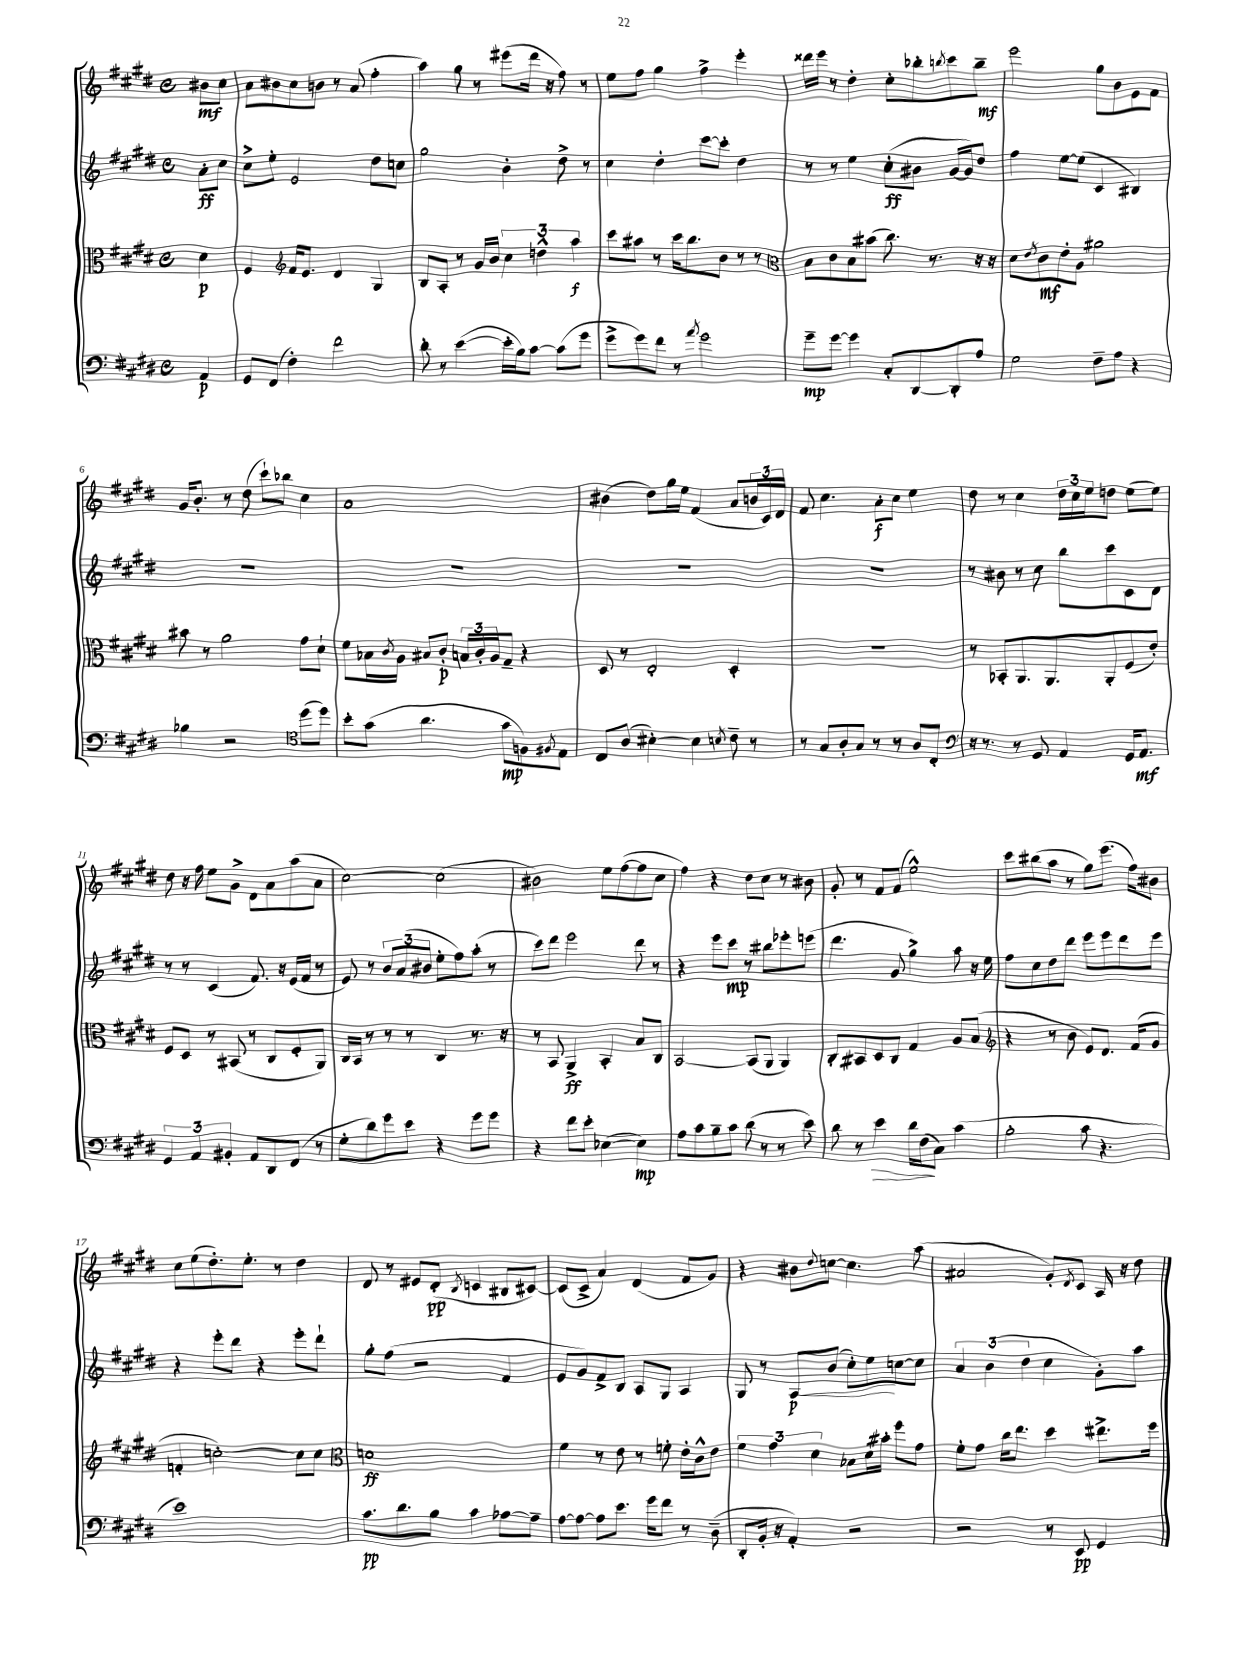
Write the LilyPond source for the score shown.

<<
\new StaffGroup <<
\new Staff = "s0" {
    \clef treble \key e \major \defaultTimeSignature \time 4/4 \partial 4
    bis'8\mf cis''8 |
    a'8 bis'8 cis''8 b'8 r8 a'8( fis''4-. |
    a''4) gis''8 r8 eis'''8( dis'''16 r16 fis''8) r8 |
    e''8 fis''8 gis''4 fis''4-> e'''4-. |
    disis'''16 e'''16 r8 dis''4-. cis''8-. bes''8-. \acciaccatura { b''8 } cis'''8 b''8--\mf |
    e'''2 gis''8 b'8 e'8 fis'8 |
    gis'16 b'8.-. r8 dis''8( cis'''8-!) bes''8 cis''4 |
    a'1 |
    bis'4( dis''8) gis''16 e''16 fis'4( a'8 \tuplet 3/2 { b'16 cis'16) dis'16 } |
    fis'8 cis''4. a'8-.\f cis''8 e''4 |
    dis''8 r8 cis''4 \tuplet 3/2 { dis''16 cis''16 e''16 } d''8 e''8( e''8) |
    dis''8 r16 fis''16 e''8 gis'8-> dis'8 a'8 a''8( a'8 |
    cis''2~) cis''2( |
    bis'2) e''8 fis''8~( fis''8 cis''8 |
    fis''4) r4 dis''8 cis''8 r8 bis'8 |
    gis'8-. r8 fis'8 fis'8( e''2-^) |
    cis'''8 bis''8( a''8 r8 gis''8) e'''8.( fis''16) bis'8 |
    cis''8 e''8( dis''8.-.) e''8.-. r8 dis''4 |
    dis'8 r8 eis'8 dis'8-.\pp( \acciaccatura { b8 } c'4 bis8 cis'8~) |
    cis'8( cis'8-> a'4) dis'4( fis'8 gis'8) |
    r4 bis'8 \appoggiatura { dis''8 } c''8~ c''4. a''8( |
    ais'2 gis'8-.) \acciaccatura { dis'8 } cis'8 a16 r16 dis''8 \bar "|." |
}
\new Staff = "s1" {
    \clef treble \key e \major \defaultTimeSignature \time 4/4 \partial 4
    a'8-.\ff cis''8 |
    cis''8-> e''8-. e'2 dis''8 c''8 |
    gis''2 b'4-. dis''8-> r8 |
    cis''4 dis''4-. cis'''8~ cis'''8-. dis''4 |
    r8 r8 e''4 cis''8-.\ff( bis'8 gis'16~ gis'16) dis''8 |
    fis''4 e''8~ e''8( cis'4 bis4) |
    R1 |
    R1 |
    R1 |
    R1 |
    r8 bis'8 r8 cis''8 b''8 cis'''8 cis'8 dis'8 |
    r8 r8 cis'4( fis'8.) r16 e'16( fis'16 r8 |
    e'8) r8 \tuplet 3/2 { b'8 a'8( bis'8 } e''8-. fis''8) a''8-.( r8 |
    cis'''8) dis'''8 e'''2 dis'''8 r8 |
    r4 e'''8 cis'''8\mp r8 bis''8 ees'''8-. e'''8( |
    dis'''4. gis'8 gis''4->) a''8 r16 e''16 |
    fis''8 cis''8 dis''8 dis'''8 e'''8 e'''8 dis'''8 e'''8 |
    r4 e'''8-. dis'''8 r4 e'''8-. dis'''8-! |
    gis''8-. fis''8( r2 fis'4 |
    e'8 gis'8) fis'8-> b8 a8 gis8 a4 |
    gis8 r8 a8\p\< b'8( cis''8-.) e''8\! c''8~ c''8 |
    \tuplet 3/2 { a'4 b'4( dis''4 } cis''4 gis'8-.) a''8 \bar "|." |
}
\new Staff = "s2" {
    \clef alto \key e \major \defaultTimeSignature \time 4/4 \partial 4
    dis'4\p |
    fis4 \clef treble fis'16 e'8. dis'4 gis4 |
    b8 a8-. r8 gis'16 b'16 \tuplet 3/2 { cis''4 d''4-^ a''4\f } |
    cis'''8 ais''8 r8 cis'''16 b''8. b'8 r8 r8 |
    \clef alto b8 cis'8 b8 bis'8( cis''8.) r8. r16 r16 |
    dis'8 \acciaccatura { e'8 } cis'8\mf e'8-. a8 ais'2 |
    bis'8 r8 a'2 gis'8 dis'8-! |
    fis'8 bes16 \acciaccatura { cis'8 } a16 bis8 cis'8-.\p \tuplet 3/2 { b16 cis'16-. a16 } gis8-- r4 |
    dis8 r8 e2-. dis4-. |
    R1 |
    r8 bes,8-. a,8. a,8. a,8-. fis8( e'8-.) |
    fis8 dis8 r8 bis,8( r8 cis8 fis8-. a,8) |
    cis16 b,16 r8 r8 r8 cis4 r8. r16 |
    r8 b,8 a,4->\ff b,4-. b8 cis8 |
    b,2~ b,8( a,8 a,4) |
    cis8-. bis,8 dis8 cis8 gis4 a8 b8( |
    \clef treble r4 r8 b'8 e'8) dis'8. fis'16( gis'8 |
    f'4-. c''2~-.) c''8 c''8 |
    \clef alto d'1\ff |
    fis'4 r8 e'8 r8 f'8-. e'16-. cis'16-^ e'8 |
    \tuplet 3/2 { fis'4 gis'4 dis'4 } bes8 dis'16 bis'16-. fis''8 gis'8 |
    fis'8-. gis'8 cis''16 e''8. dis''4 eis''8.-> fis''16 \bar "|." |
}
\new Staff = "s3" {
    \clef bass \key e \major \defaultTimeSignature \time 4/4 \partial 4
    a,4\p |
    gis,8 fis,8( fis4-.) fis'2 |
    dis'8-. r8 e'4~( e'16-. b16) cis'8~ cis'8( gis'8 |
    gis'8-> gis'8) fis'8 r8 \acciaccatura { a'8 } gis'2 |
    gis'8--\mp gis'8~ gis'4 cis8-. dis,8~ dis,8-. a8 |
    gis2 fis8-- a8 r4 |
    bes4 r2 \clef tenor dis''8( dis''8) |
    b'8-. gis'8( a'4. gis'8\mp f8) \acciaccatura { fis8 } e8 |
    cis8 a8( bis4~-.) bis4 \acciaccatura { b8 } cis'8-- r8 |
    r8 gis8 a8-. gis8 r8 r8 a8 cis8-. |
    \clef bass r16 r8. r8 gis,8 a,4 gis,16 a,8.\mf |
    \tuplet 3/2 { gis,4 a,4 bis,4-. } a,8 dis,8 fis,8( r8 |
    gis8-. dis'8) gis'8 e'8 r4 gis'8 gis'8 |
    r4 fis'8 e'8-. ees4~( ees4\mp) |
    a8 cis'8 b8-- cis'8 dis'8( r8 r8 e'8) |
    dis'8 r8 e'4\> dis'16 fis16\!( cis8) cis'4( |
    b2-. cis'8 r4. |
    e'1) |
    cis'8.\pp dis'8. b8 cis'4 aes8~ aes8-- |
    a8~ a8~ a8 e'8. gis'16 fis'8 r8 dis8--( |
    dis,8-. b,16-. r16 a,4-.) r2 |
    r2 r8 e,8\pp gis,4 \bar "|." |
}
>>
>>
